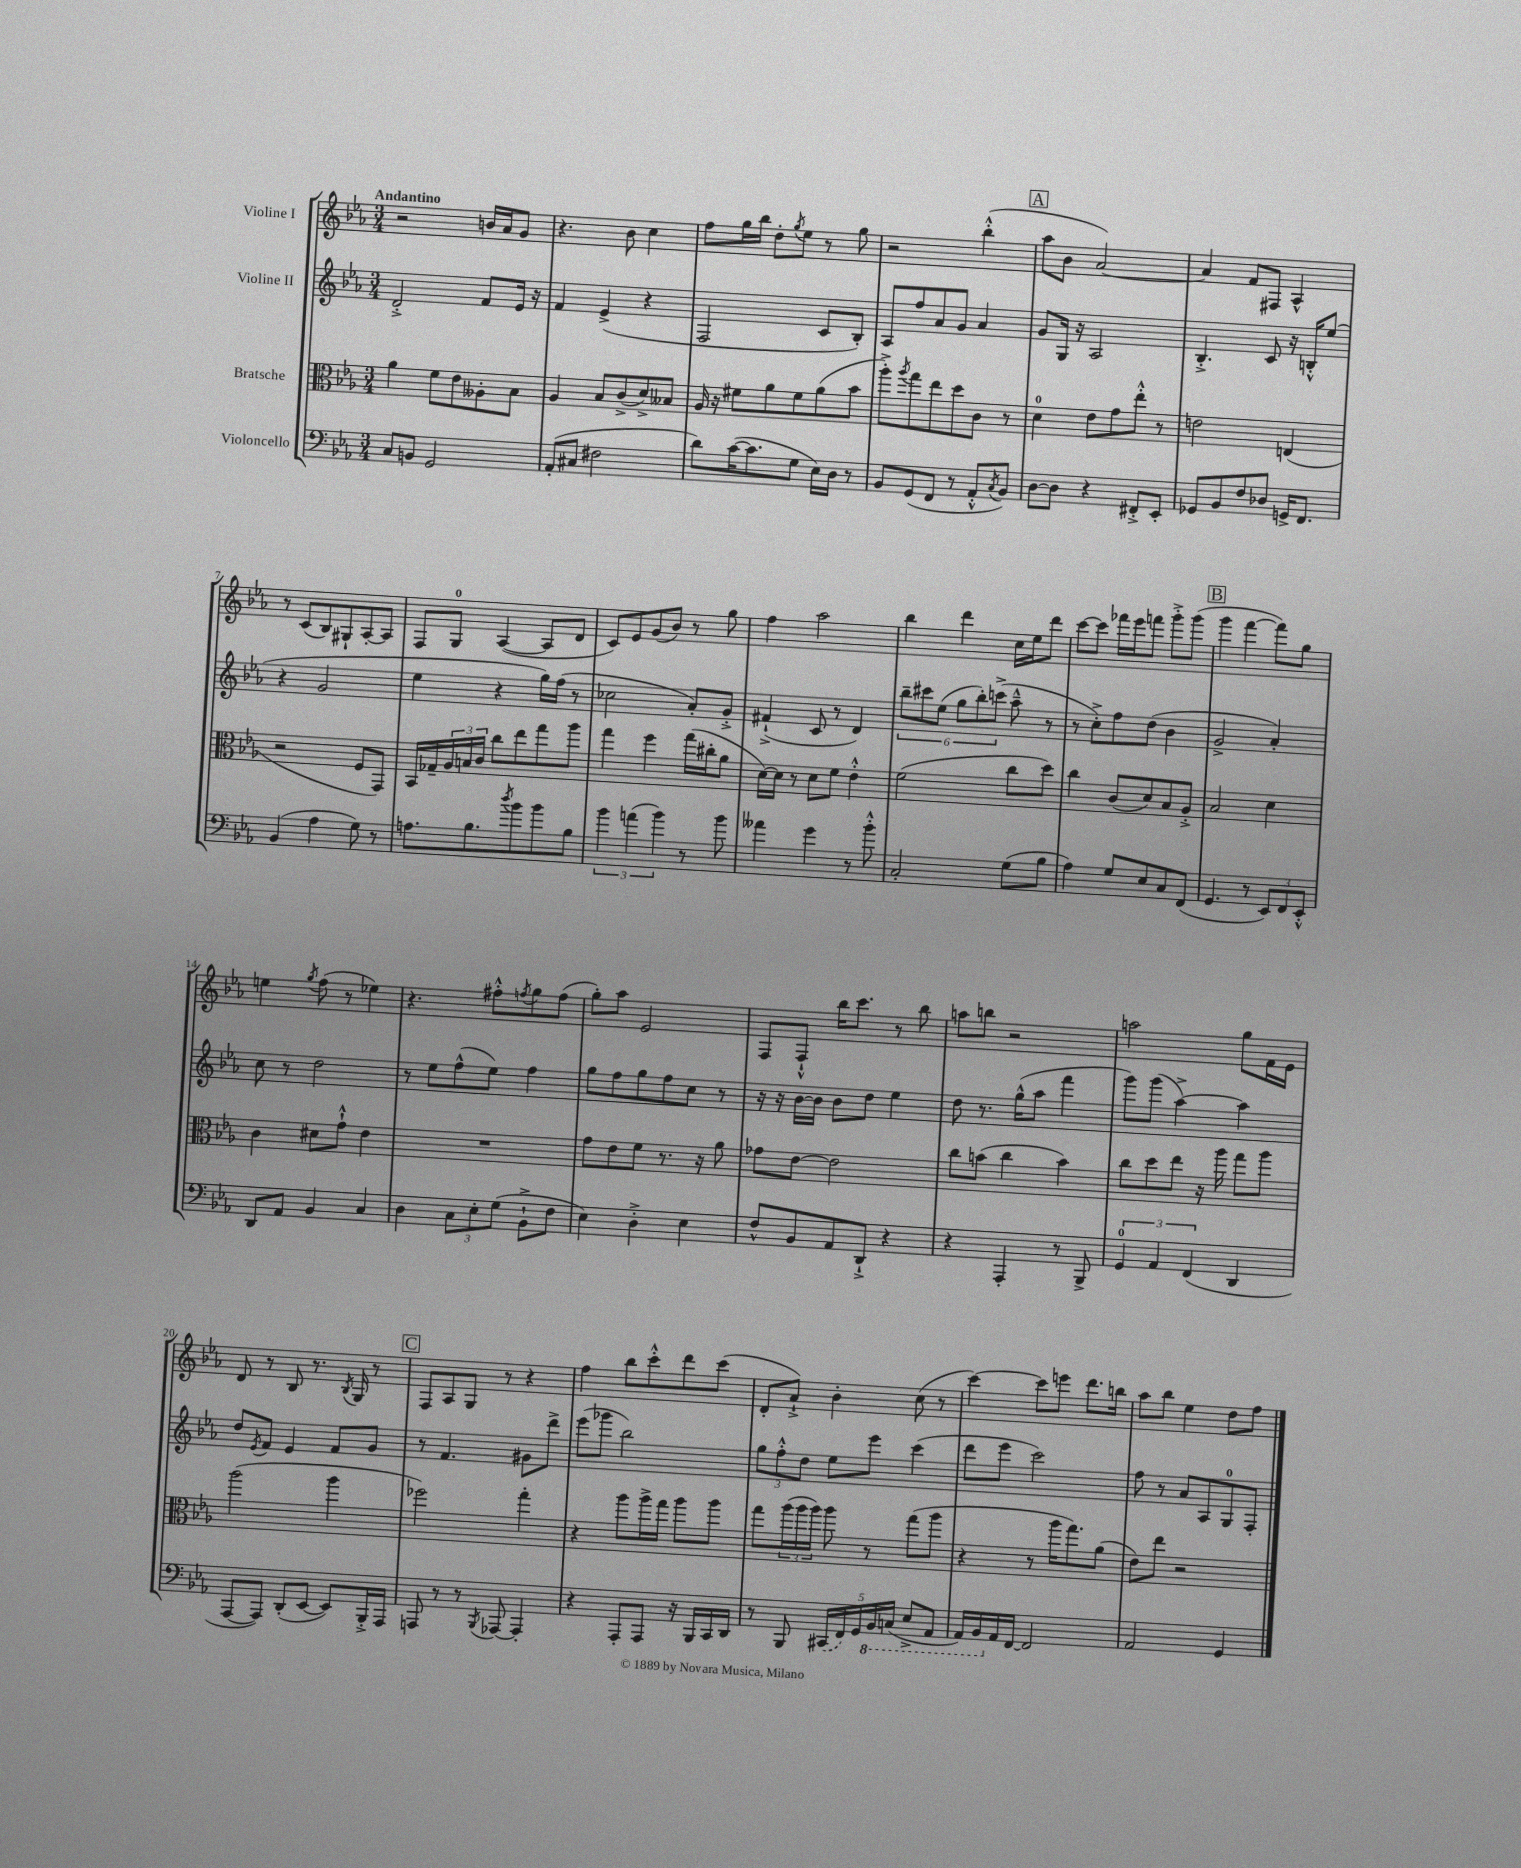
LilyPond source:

<<
\new StaffGroup <<
\new Staff = "s0" \with { instrumentName = "Violine I" } {
    \clef treble \key ees \major \numericTimeSignature \time 3/4 \tempo "Andantino"
    r2 b'16 aes'16 g'8 |
    r4. bes'8 c''4 |
    f''8 g''16 bes''16 d''8-. \acciaccatura { g''8 } ees''8 r8 g''8 |
    r2 bes''4-.-^( |
    \mark \markup { \box "A" } aes''8 bes'8 aes'2~) |
    aes'4 f'8 fis8 aes4-^ |
    r8 c'8( bes8) gis8-! aes8~-. aes8 |
    f8 g8-0 aes4~( aes8 d'8 |
    c'8) ees'8 g'8( bes'8) r8 g''8 |
    f''4 aes''2 |
    bes''4 d'''4 c''16 ees''16 d'''8 |
    c'''8~ c'''8 fes'''16 ees'''16 f'''8 g'''8-.-> g'''8( |
    \mark \markup { \box "B" } g'''4 f'''4~ f'''8) g''8 |
    e''4 \acciaccatura { g''8 } f''8( r8 ees''4) |
    r4. fis''8-.-^ \acciaccatura { f''8 } g''8 f''8( |
    g''8-.) aes''8 ees'2 |
    f8 f8-!-^ bes''16 c'''8. r8 bes''8 |
    a''8 b''8 r2 |
    a''2 g''8 f'16 ees'16 |
    d'8 r8 bes8 r8. \acciaccatura { bes8 } g16 r8 |
    \mark \markup { \box "C" } f8 aes8 g8 r8 r4 |
    f''4 bes''8 c'''8-.-^ d'''8 c'''8( |
    d'8-. aes'8-!->) bes'4-. c''8( r8 |
    c'''4~) c'''8 e'''8 d'''8. b''16 |
    aes''8 bes''8 ees''4 d''8 f''8 \bar "|." |
}
\new Staff = "s1" \with { instrumentName = "Violine II" } {
    \clef treble \key ees \major \numericTimeSignature \time 3/4
    d'2-.-> f'8 ees'16 r16 |
    f'4 ees'4->( r4 |
    f2 c'8 bes8-.) |
    aes8 f''8 aes'8 g'8 aes'4 |
    \mark \markup { \box "A" } g'8 g16 r16 aes2 |
    bes4.-.-> c'8 r16 b16-.-^ ees''8( |
    r4 g'2 |
    ees''4 r4 g''16) f''16( r8 |
    ces''2 aes'8-.) g'8-.-> |
    fis'4-!->( c'8 r8 d'4) |
    \tuplet 6/4 { bes''8-- cis'''8 ees''8( g''8 bes''8-.) c'''8->( } aes''8---^ r8 |
    r8 c''8-.->) f''8 d''8( bes'4 |
    \mark \markup { \box "B" } g'2-> aes'4-.) |
    c''8 r8 d''2 |
    r8 ees''8 f''8-^( ees''8) f''4 |
    g''8 f''8 g''8 f''8 c''8 r8 |
    r16 r16 bes'16~ bes'16 bes'8 d''8 ees''4 |
    d''8 r8. g''16-^( aes''8 f'''4 |
    g'''8) g'''8( aes''4~->) aes''4 |
    d''8 \acciaccatura { ees'8 } f'8 ees'4 f'8 g'8 |
    \mark \markup { \box "C" } r8 f'4. gis'8 d'''8-> |
    ees'''8( ges'''8 bes''2) |
    \tuplet 3/2 { g''8 f''8-.-^ d''8 } ees''8 ees'''8 c'''4( |
    d'''8 ees'''8 c'''2) |
    f''8 r8 aes'8 aes8 g8-0 f8-. \bar "|." |
}
\new Staff = "s2" \with { instrumentName = "Bratsche" } {
    \clef alto \key ees \major \numericTimeSignature \time 3/4
    aes'4 f'8 ees'8 aeses8-. bes8 |
    aes4 bes8 c'8->( d'8->) beses8 |
    aes16 r16 fis'8 aes'8 fis'8 aes'8( bes'8 |
    aes''8-.->) \acciaccatura { aes''8 } g''8 ees''8 d''8 c'8 r8 |
    \mark \markup { \box "A" } d'4-0 ees'8 g'8 ees''8-.-^ r8 |
    e'2 e4( |
    r2 f8 g,8) |
    bes,16 ges16-- \tuplet 3/2 { aes16 b16 c'16 } c''8 ees''8 g''8 aes''8 |
    g''4 f''4 g''16( cis''16-. aes'8 |
    d'16~) d'16 r8 d'8 f'8 ees'4-.-^ |
    f'2( c''8 d''8) |
    c''4 c'8( d'8) bes8 aes8-.-> |
    \mark \markup { \box "B" } bes2 d'4 |
    c'4 dis'8 g'8-!-^ ees'4 |
    R2. |
    g'8 ees'8 f'8 r8. r16 aes'8 |
    ges'8 ees'8~ ees'2 |
    c''8 b'8( c''4 b'4) |
    c''8 d''8 ees''8 r16 aes''16 g''8 aes''8 |
    aes''2( aes''4 |
    \mark \markup { \box "C" } fes''2) g''4-. |
    r4 aes''8 aes''16-> g''16 aes''8 aes''8 |
    g''8 \tuplet 3/2 { aes''16( aes''16 aes''16) } aes''8 r8 g''8( aes''8 |
    r4 r8 aes''16 g''8.) aes'8( |
    ees'8) ees''8 r2 \bar "|." |
}
\new Staff = "s3" \with { instrumentName = "Violoncello" } {
    \clef bass \key ees \major \numericTimeSignature \time 3/4
    c8 b,8 g,2 |
    aes,8-.( cis8 fis2 |
    d'8) c'16~( c'8. g8 ees16) d16 r8 |
    bes,8 g,8( f,8 r8 aes,8-.-^ \acciaccatura { c8 } bes,8) |
    \mark \markup { \box "A" } d8~ d8 r4 fis,8-.-> ees,8-. |
    ges,8 bes,8 f8 des8 g,16-> f,8. |
    bes,4( aes4 g8) r8 |
    a8. bes8. \acciaccatura { d''8 } bes'8 bes'8 bes8 |
    \tuplet 3/2 { bes'4 a'4( bes'4) } r8 bes'8 |
    aeses'4 g'4 r8 bes'8-.-^ |
    c2-. g8( bes8 |
    aes4) g8 ees8 c8 f,8( |
    \mark \markup { \box "B" } g,4. r8 \tuplet 3/2 { ees,8) f,8 ees,8-.-^ } |
    d,8 aes,8 bes,4 c4 |
    d4 \tuplet 3/2 { c8 ees8-. g8( } bes,8-!-> f8 |
    ees4) d4-.-> ees4 |
    f8-^ bes,8 aes,8 d,8-!-> r4 |
    r4 aes,,4-. r8 bes,,8-> |
    \tuplet 3/2 { g,4-0 aes,4 f,4( } d,4 |
    aes,,8~ aes,,8) d,8-.( ees,8~ ees,8) bes,,16-.-> aes,,16 |
    \mark \markup { \box "C" } a,,8 r8 r8 \acciaccatura { bes,,8 } aes,,8~ aes,,4-. |
    r4 aes,,8-. aes,,8 r16 bes,,16 c,16 d,16 |
    r8 bes,,8 \tuplet 5/4 { \once \slurDashed cis,16( f,16) g,16 \ottava #-1 bes,,16 c,16( } ees,8-> aes,,8 |
    aes,,16) bes,,16 \ottava #0 aes,16 f,16~ f,2 |
    aes,2 g,4 \bar "|." |
}
>>
>>
